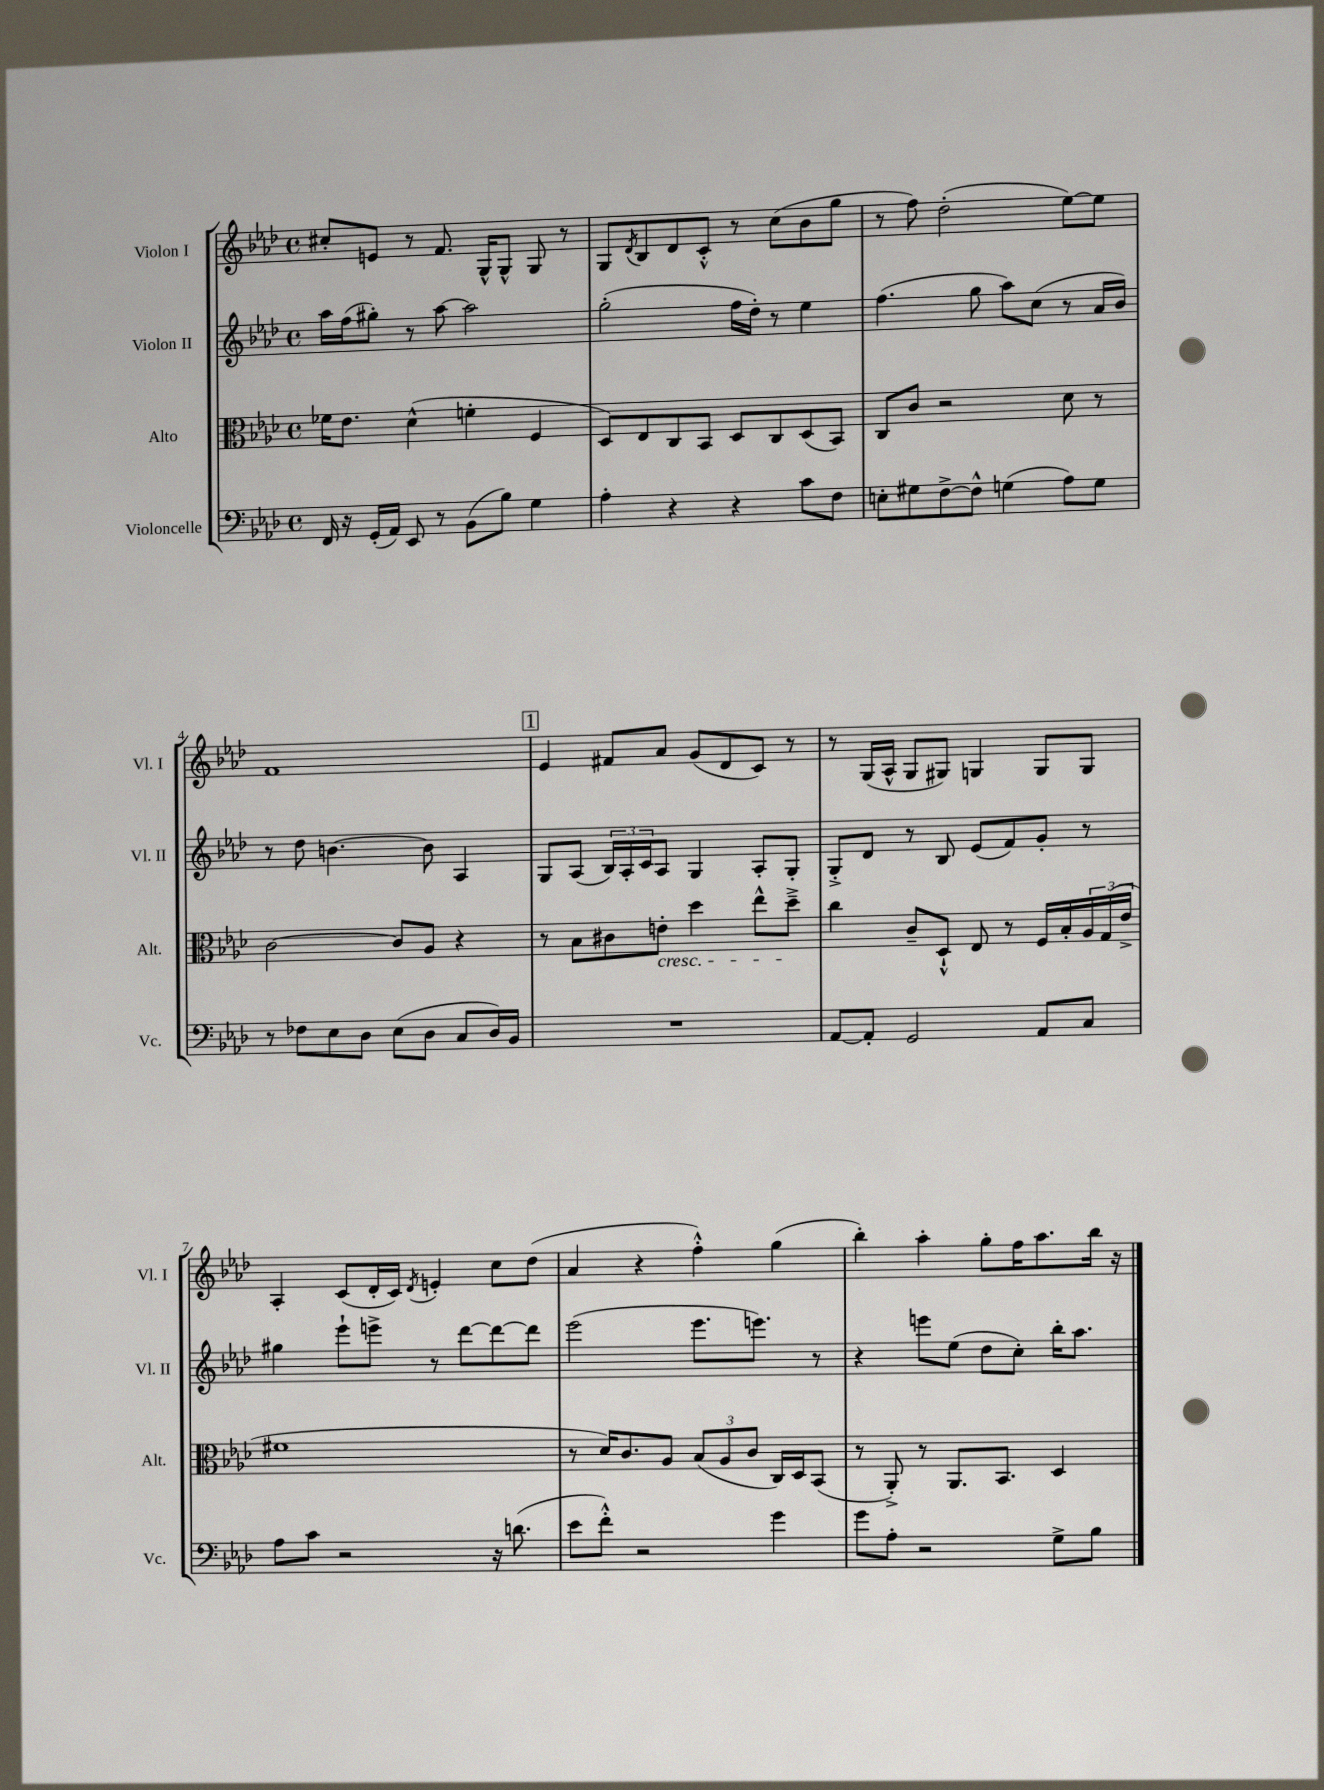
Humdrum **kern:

**kern	**kern	**kern	**kern
*staff4	*staff3	*staff2	*staff1
*clefF4	*clefC3	*clefG2	*clefG2
*k[b-e-a-d-]	*k[b-e-a-d-]	*k[b-e-a-d-]	*k[b-e-a-d-]
*M4/4	*M4/4	*M4/4	*M4/4
*met(c)	*met(c)	*met(c)	*met(c)
16FF	16f-	16aa-	8cc#'
16r	8.e-	(16ff	.
(16GG'	.	8gg#')	8e
16AA-)	.	.	.
8EE-	(4d-^^	8r	8r
8r	.	[8aa-	8.f
(8BB-	4f'	2aa-]	.
.	.	.	16G^^
8B-)	.	.	8G^^
4G	4F	.	8G
.	.	.	8r
=	=	=	=
4A-'	8D-)	(2gg'	8G
.	.	.	8qd-
.	8E-	.	8B-
4r	8C	.	8d-
.	8BB-	.	8c'^^
4r	8D-	16ff	8r
.	.	16dd-')	.
.	8C	8r	(8cc
8c	(8D-	4ee-	8b-
8F	8BB-)	.	8gg
=	=	=	=
8E'	8C	(4.ff	8r
8G#	8c	.	8ff)
[8F^	2r	.	(2dd-'
8F^^]	.	8gg	.
(4G	.	8aa-)	.
.	.	(8cc	.
8A-)	8d-	8r	[8ee-)
8G	8r	16a-	8ee-]
.	.	16b-)	.
=	=	=	=
8r	[2c	8r	1f
8F-	.	8dd-	.
8E-	.	[4.b	.
8D-	.	.	.
(8E-	8c]	.	.
8D-	8A-	8b]	.
8C	4r	4A-	.
16D-)	.	.	.
16BB-	.	.	.
=	=	=	=
1r	8r	8G	4e-
.	8B-	(8A-	.
.	8c#	24B-)	8f#
.	.	24A-'	.
.	.	24c	.
.	8e'	8A-	8a-
.	4dd-	4G	(8g
.	.	.	8d-
.	8ee-^^	8A-'	8c)
.	8dd-~^	8G'	8r
=	=	=	=
[8AA-	4cc	8G'^	8r
8AA-']	.	8d-	(16G
.	.	.	16A-^^
2GG	8c~	8r	8G
.	8D-`^^	8B-	8G#)
.	8E-	(8e-	4G
.	8r	8f)	.
8AA-	16F	8g'	8G
.	16B-'	.	.
8C	24A-	8r	8G
.	(24G	.	.
.	24e-^	.	.
=	=	=	=
8A-	1f#	4gg#	4A-'
8c	.	.	.
2r	.	8eee-`	(8c
.	.	8eee^	16d-'
.	.	.	16c)
.	.	.	8qd-
.	.	8r	4e'
.	.	[8ddd-	.
16r	.	8ddd-_	8cc
(8.d	.	.	.
.	.	8ddd-]	(8dd-
=	=	=	=
8e-	8r	(2eee-	4a-
8f'^^)	16d-)	.	.
.	8.c	.	.
2r	.	.	4r
.	8A-	.	.
.	(12B-	8.eee-	4ff'^^)
.	12A-	.	.
.	12c	.	.
.	.	8.eee)	.
4g	16C)	.	(4gg
.	16D-	.	.
.	(8BB-	8r	.
=	=	=	=
8g	8r	4r	4bb-')
8A-'	8AA-'^)	.	.
2r	8r	8eee	4aa-'
.	8.AA-	(8ee-	.
.	.	8dd-	8gg'
.	8.BB-	.	.
.	.	8cc')	16ff
.	.	.	8.aa-
8G^	4D-	16bb-'	.
.	.	8.aa-	.
8B-	.	.	16bb-
.	.	.	16r
==	==	==	==
*-	*-	*-	*-
